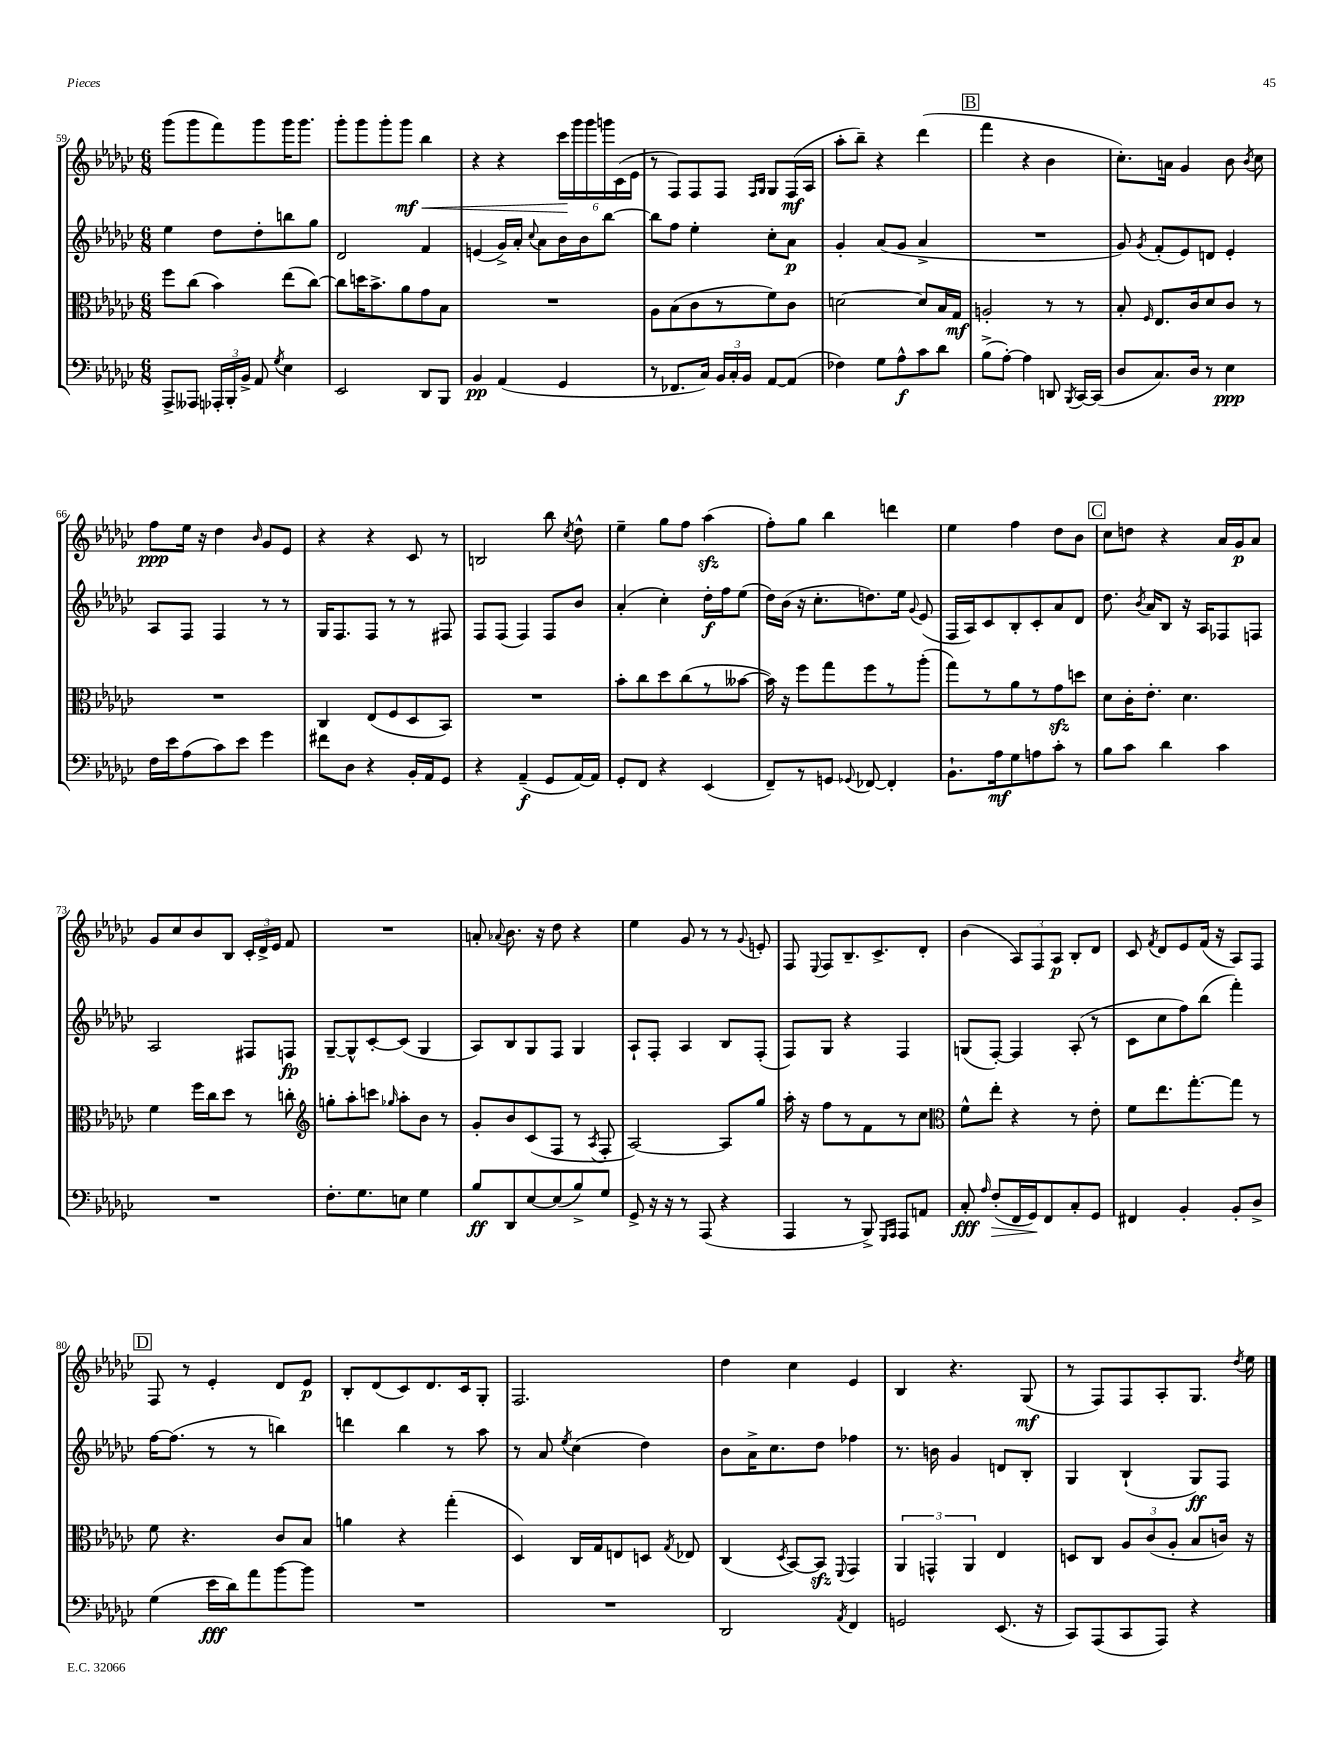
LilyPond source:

<<
\new StaffGroup <<
\new Staff = "s0" {
    \clef treble \key ges \major \numericTimeSignature \time 6/8
    \autoBeamOff ges'''8[( ges'''8 f'''8) ges'''8 ges'''16 ges'''8.] |
    ges'''8[-. ges'''8 ges'''8-. ges'''8]\mf\< bes''4 |
    r4 r4 \tuplet 6/4 { ces'''16[\! ges'''16 ges'''16 g'''16 ces'16( ees'16] } |
    r8 f8[) f8 f8] \grace { f16[ ges16] } ges8[ f16\mf( aes16] |
    aes''8[-. bes''8]--) r4 des'''4( |
    \mark \markup { \box "B" } f'''4 r4 bes'4 |
    ces''8.[-.) a'16] ges'4 bes'8 \acciaccatura { bes'8 } ces''8 |
    f''8[\ppp ees''16] r16 des''4 \grace { bes'16 } ges'8[ ees'8] |
    r4 r4 ces'8 r8 |
    b2 bes''8 \acciaccatura { ces''8 } des''8-^ |
    ees''4-- ges''8[ f''8] aes''4\sfz( |
    f''8[-.) ges''8] bes''4 d'''4 |
    ees''4 f''4 des''8[ bes'8] |
    \mark \markup { \box "C" } ces''8[ d''8] r4 aes'16[ ges'16\p aes'8] |
    ges'8[ ces''8 bes'8 bes8] \tuplet 3/2 { ces'16[-. des'16-> ees'16] } f'8 |
    R2. |
    a'8-. \appoggiatura { aes'8 } bes'8. r16 des''8 r4 |
    ees''4 ges'8 r8 r8 \appoggiatura { ges'8 } e'8-. |
    f8 \appoggiatura { ees8 } f8[ bes8.-- ces'8.-> des'8]-. |
    bes'4( \tuplet 3/2 { aes8[) f8 aes8]\p } bes8[-. des'8] |
    ces'8 \acciaccatura { f'8 } des'8[ ees'8 f'16]( r16 aes8[) f8] |
    \mark \markup { \box "D" } f8 r8 ees'4-. des'8[ ees'8]\p |
    bes8[-. des'8( ces'8) des'8. ces'16 ges8]-. |
    f2. |
    des''4 ces''4 ees'4 |
    bes4 r4. ges8\mf( |
    r8 f8[) f8 aes8-. ges8.] \acciaccatura { des''8 } ees''16 \bar "|." |
}
\new Staff = "s1" {
    \clef treble \key ges \major \numericTimeSignature \time 6/8
    \autoBeamOff ees''4 des''8[ des''8-. b''8 ges''8] |
    des'2 f'4 |
    e'4( ges'16[->) aes'16]-. \appoggiatura { ces''8 } aes'8[ bes'16 bes'16 bes''8]~ |
    bes''8[ f''8] ees''4-. ces''8[-. aes'8]\p |
    ges'4-. aes'8[( ges'8] aes'4-> |
    \mark \markup { \box "B" } R2. |
    ges'8) \acciaccatura { ges'8 } f'8[-.( ees'8) d'8] ees'4-. |
    aes8[ f8] f4 r8 r8 |
    ges16[ f8. f8] r8 r8 fis8 |
    f8[ f8]( f4) f8[ bes'8] |
    aes'4-.( ces''4-.) des''16[-.\f f''16 ees''8]( |
    des''16[) bes'16]( r16 ces''8.[-. d''8.) ees''16] \appoggiatura { ges'8 } ees'8( |
    f16[ aes16) ces'8 bes8-. ces'8-. aes'8 des'8] |
    \mark \markup { \box "C" } des''8. \acciaccatura { bes'8 } aes'16[ bes8] r16 aes16[ fes8 f8] |
    aes2 fis8[ f8]\fp |
    ges8[~-- ges8-^ ces'8~-. ces'8]( ges4 |
    aes8[) bes8 ges8 f8] ges4 |
    aes8[-! f8]-. aes4 bes8[ f8]-.( |
    f8[) ges8] r4 f4 |
    g8[( f8]~-.) f4 aes8-.( r8 |
    ces'8[ ces''8 f''8) bes''8]( f'''4-.) |
    \mark \markup { \box "D" } f''16[~ f''8.]( r8 r8 b''4) |
    d'''4 bes''4 r8 aes''8 |
    r8 aes'8 \acciaccatura { ees''8 } ces''4( des''4) |
    bes'8[ aes'16-> ces''8. des''8] fes''4 |
    r8. b'16 ges'4 d'8[ bes8]-. |
    ges4 bes4-!( ges8[\ff) f8] \bar "|." |
}
\new Staff = "s2" {
    \clef alto \key ges \major \numericTimeSignature \time 6/8
    \autoBeamOff f''8[ ces''8]( bes'4) ees''8[( ces''8]~) |
    ces''8[ d''16 bes'8.-> aes'8 ges'8 bes8] |
    R2. |
    aes8[ bes8( ces'8 r8 f'8) ces'8] |
    d'2~ d'8[ bes16 ges16]\mf |
    \mark \markup { \box "B" } a2-. r8 r8 |
    bes8-. \grace { f16 } ees8.[ ces'16 des'8 ces'8] r8 |
    R2. |
    ces4 ees8[( f8 des8 bes,8]) |
    R2. |
    bes'8[-. ces''8 des''8 ces''8( r8 beses'8]~ |
    beses'16) r16 f''8[ ges''8 f''8 r8 aes''8]-.( |
    ges''8[) r8 aes'8 r8 ges'8\sfz d''8] |
    \mark \markup { \box "C" } des'8[ ces'16-. ees'8.]-. des'4. |
    f'4 f''16[ ces''16 des''8] r8 c''8-. |
    \clef treble g''8[-. aes''8-. c'''8] \grace { ges''16 } aes''8[-. bes'8] r8 |
    ges'8[-. bes'8 ces'8( f8] r8 \acciaccatura { aes8 } f8-. |
    aes2~) aes8[ ges''8] |
    aes''16-. r16 f''8[ r8 f'8 r8 ces''8] |
    \clef alto f'8[-^ ees''8]-. r4 r8 ees'8-. |
    f'8[ ees''8. ges''8.~-. ges''8] r8 |
    \mark \markup { \box "D" } f'8 r4. ces'8[ bes8] |
    a'4 r4 ges''4-.( |
    des4) ces16[ ges16 e8 d8] \acciaccatura { ges8 } ees8 |
    ces4( \acciaccatura { des8 } bes,8[~) bes,8]\sfz \appoggiatura { f,8 } ges,4 |
    \tuplet 3/2 { aes,4 g,4-^ aes,4 } ees4 |
    d8[ ces8] \tuplet 3/2 { aes8[ ces'8( aes8]-. } bes8[ c'16]) r16 \bar "|." |
}
\new Staff = "s3" {
    \clef bass \key ges \major \numericTimeSignature \time 6/8
    \autoBeamOff aes,,8[-> aeses,,8] \tuplet 3/2 { aes,,16[-. bes,,16-. bes,16]-> } aes,8 \acciaccatura { ges8 } ees4 |
    ees,2 des,8[ bes,,8] |
    bes,4\pp aes,4( ges,4 |
    r8 fes,8.[ ces16]) \tuplet 3/2 { bes,16[ ces16-. bes,16] } aes,8[~ aes,8]( |
    fes4) ges8[ aes8-^\f ces'8 des'8] |
    \mark \markup { \box "B" } bes8[->( aes8]~-.) aes4 d,8 \acciaccatura { bes,,8 } ces,16[~ ces,16]( |
    des8[ ces8.) des16] r8 ees4\ppp |
    f16[ ees'16 aes8( ces'8) ees'8] ges'4 |
    fis'8[ des8] r4 bes,16[-. aes,16 ges,8] |
    r4 aes,4--\f( ges,8[ aes,16~) aes,16] |
    ges,8[-. f,8] r4 ees,4( |
    f,8[--) r8 g,8] \appoggiatura { ges,8 } fes,8~ fes,4-. |
    bes,8.[-! aes16\mf ges8 a8 ces'8]-. r8 |
    \mark \markup { \box "C" } bes8[ ces'8] des'4 ces'4 |
    R2. |
    f8.[-. ges8. e8] ges4 |
    bes8[\ff des,8 ees8~ ees8( bes8->) ges8] |
    ges,8-> r16 r16 r8 aes,,8( r4 |
    aes,,4 r8 bes,,8->) \grace { ges,,16[ aes,,16] } aes,,8[ a,8] |
    ces8-.\fff \grace { aes16 } f8[-.\>( f,16 ges,16\!) f,8 ces8-. ges,8] |
    fis,4 bes,4-. bes,8[-. des8]-> |
    \mark \markup { \box "D" } ges4( ees'16[\fff des'16) aes'8 bes'8~ bes'8] |
    R2. |
    R2. |
    des,2 \acciaccatura { aes,8 } f,4 |
    g,2 ees,8.( r16 |
    ces,8[) aes,,8( ces,8 aes,,8]) r4 \bar "|." |
}
>>
>>
\layout { \context { \Score currentBarNumber = #59 } }
